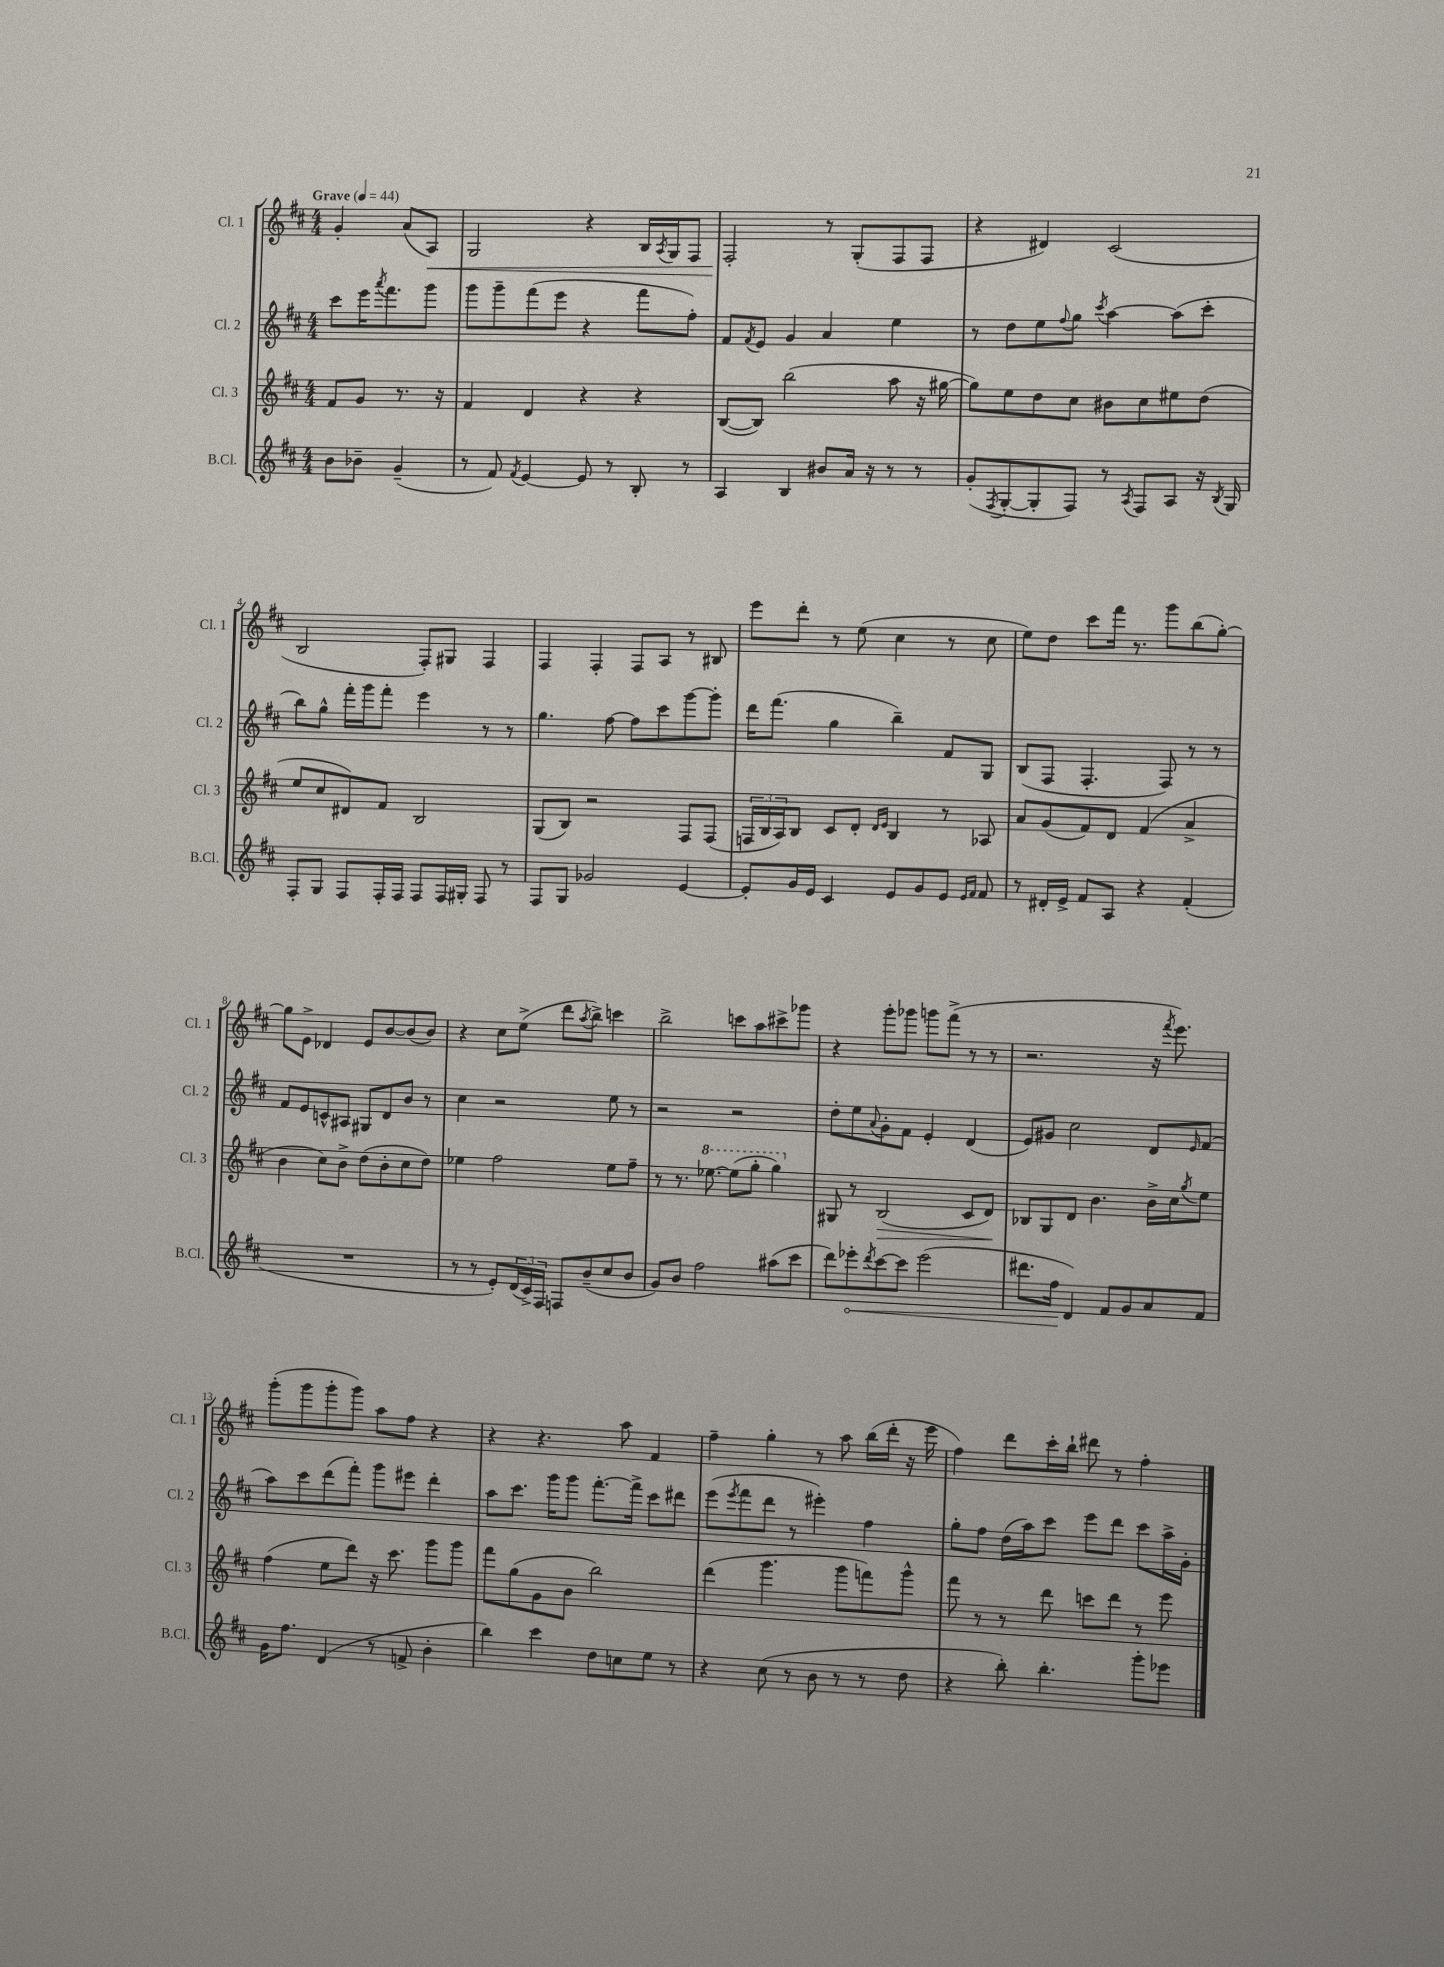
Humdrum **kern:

**kern	**dynam	**kern	**dynam	**kern	**kern	**dynam
*part4	*part4	*part3	*part3	*part2	*part1	*part1
*staff4	*staff4	*staff3	*staff3	*staff2	*staff1	*staff1
*I"B.Cl.	*	*I"Cl. 3	*	*I"Cl. 2	*I"Cl. 1	*
*I'B.Cl.	*	*I'Cl. 3	*	*I'Cl. 2	*I'Cl. 1	*
*clefG2	*	*clefG2	*	*clefG2	*clefG2	*
*k[f#c#]	*	*k[f#c#]	*	*k[f#c#]	*k[f#c#]	*
*M4/4	*	*M4/4	*	*M4/4	*M4/4	*
*MM44	*	*MM44	*	*MM44	*MM44	*
=	=	=	=	=	=	=
!	!	!	!	!	!LO:TX:a:B:t=Grave	!
8b\L	.	8f#/L	.	8ccc#\L	4g'/	.
8b-X~\J	.	8g/J	.	16eee\K	.	.
.	.	.	.	8qaaa/	.	.
.	.	.	.	8.fff#\	.	.
(4g~/	.	8.r	.	.	(8a/L	.
!	!	!	!	!	!	!LO:HP:b
.	.	.	.	8ggg\J	8A/J)	<
.	.	16r	.	.	.	.
=1	=1	=1	=1	=1	=1	=1
8r	.	4f#/	.	8ggg\L	2G/	.
8f#/)	.	.	.	8ggg~\	.	.
8qf#/	.	.	.	.	.	.
[4e/	.	4d/	.	(8fff#\	.	.
.	.	.	.	8eee\J	.	.
8e/]	.	4r	.	4r	4r	.
8r	.	.	.	.	.	.
8B'/	.	4r	.	8fff#\L	16B/LL	.
.	.	.	.	.	8qA/	.
.	.	.	.	.	16G/J	.
8r	.	.	.	8ff#'\J)	8F#/J	.
=2	=2	=2	=2	=2	=2	=2
4A/	.	([8B/L	.	8f#/L	2F#'/	.
.	.	.	.	8qf#/	.	.
.	.	8B/J])	.	8e/J	.	.
4B/	.	(2bb\	.	4g/	.	.
8b#X/L	.	.	.	4a/	8r	[
16a/Jk	.	.	.	.	(8G'/L	.
16r	.	.	.	.	.	.
8r	.	8aa\	.	4ee\	8F#/	.
8r	.	16r	.	.	8F#/J	.
.	.	[16gg#X\	.	.	.	.
=3	=3	=3	=3	=3	=3	=3
(8g'/L	.	8gg#\L])	.	8r	4r	.
8qF#/	.	.	.	.	.	.
[8G'/	.	8ee\	.	8dd\L	.	.
8G'/]	.	8dd\	.	8ee\	4d#X/)	.
.	.	.	.	8qqff#/	.	.
8F#/J)	.	8cc#\J	.	8gg\J	.	.
.	.	.	.	8qccc#/	.	.
8r	.	8b#X\L	.	[4aa\	(2c#/	.
8qA/	.	.	.	.	.	.
8F#/L	.	8cc#\	.	.	.	.
8A/J	.	8ee#X\	.	(8aa\L]	.	.
16r	.	(8dd\J	.	8ccc#'\J	.	.
8qB/	.	.	.	.	.	.
16G/	.	.	.	.	.	.
!!LO:LB:g=z
=4	=4	=4	=4	=4	=4	=4
8F#'/L	.	8ee/L	.	8bb\L)	2B/	.
8G/J	.	8cc#/	.	8gg^^\J	.	.
8F#/L	.	8d#X/)	.	16fff#'\LL	.	.
.	.	.	.	16ggg\J	.	.
16F#'/L	.	8f#/J	.	8fff#'\J	.	.
16F#/JJ	.	.	.	.	.	.
8F#/L	.	2B/	.	4eee\	8F#'/L)	.
16F#/L	.	.	.	.	8G#X/J	.
16G#X'/JJ	.	.	.	.	.	.
8F#/	.	.	.	8r	4F#/	.
8r	.	.	.	8r	.	.
=5	=5	=5	=5	=5	=5	=5
8F#/L	.	(8G/L	.	4.gg\	4F#/	.
8G/J	.	8B/J)	.	.	.	.
2g-X/	.	2r	.	.	4F#'/	.
.	.	.	.	[8ff#\	.	.
.	.	.	.	8ff#\L]	8F#/L	.
.	.	.	.	8ccc#\	8A/J	.
[4e/	.	8F#/L	.	[8ggg\	8r	.
.	.	(8F#/J	.	8ggg'\J]	8B#X/	.
=6	=6	=6	=6	=6	=6	=6
8e'/L]	.	24Fn/LL	.	16ddd\KL	8eee\L	.
.	.	24B/	.	.	.	.
.	.	.	.	(8.fff#\J	.	.
.	.	24A/J)	.	.	.	.
16g/L	.	8B/J	.	.	8ddd'\J	.
16e/JJ	.	.	.	.	.	.
4c#/	.	8c#/L	.	4gg\	8r	.
.	.	8d'/J	.	.	(8ee\	.
.	.	16qqd/LL	.	.	.	.
.	.	16qqe/JJ	.	.	.	.
8e/L	.	4B/	.	4bb~\)	4cc#\	.
8g/	.	.	.	.	.	.
8e/J	.	8r	.	8f#/L	8r	.
16qqe/LL	.	.	.	.	.	.
16qqf#/JJ	.	.	.	.	.	.
8f#/	.	8A-X/	.	8G/J	8cc#\	.
=7	=7	=7	=7	=7	=7	=7
8r	.	8a/L	.	(8B/L	8ee\L)	.
16d#X'/LL	.	(8g/	.	8F#/J	8dd\J	.
16e^/JJ	.	.	.	.	.	.
8f#/L	.	8f#/)	.	4.F#'/	8ccc#\L	.
8A/J	.	8d/J	.	.	16fff#\Jk	.
.	.	.	.	.	8.r	.
4r	.	(4f#/	.	.	.	.
.	.	.	.	8F#/)	8ggg\L	.
(4f#'/	.	4a^/	.	8r	(8bb\	.
.	.	.	.	8r	[8gg'\J)	.
!!LO:LB:g=z
=8	=8	=8	=8	=8	=8	=8
1r	.	4b\	.	8f#/L	8gg\L]	.
.	.	.	.	8e/	8e^\J	.
.	.	8cc#\L)	.	8cn^^/	4d-X/	.
.	.	8b^\J	.	8A#X/J	.	.
.	.	(8dd\L	.	8G#X/L	8e/L	.
.	.	8b'\	.	8d/	[8b/	.
.	.	8cc#\	.	8b/J	(8b/]	.
.	.	8dd\J)	.	8r	8b/J)	.
=9	=9	=9	=9	=9	=9	=9
8r	.	4ee-X\	.	4cc#\	4r	.
8r	.	.	.	.	.	.
8e'/L)	.	2ff#\	.	2r	8cc#\L	.
(24d/L	.	.	.	.	(8ee^\J	.
24c#^/)	.	.	.	.	.	.
24F#/JJ	.	.	.	.	.	.
8Fn/L	.	.	.	.	8ddd\L	.
.	.	.	.	.	8qaa/	.
(8b~/	.	.	.	.	8bb^\J)	.
8cc#/	.	8ee-\L	.	8ee\	4cccn\	.
8b/J	.	8ff#~\J	.	8r	.	.
=10	=10	=10	=10	=10	=10	=10
8g/L)	.	8r	.	2r	2bb^\	.
8b/J	.	8.r	.	.	.	.
2ff#\	.	.	.	.	.	.
*	*	*8va	*	*	*	*
.	.	[8.eee-X\	.	.	.	.
.	.	(8eee-\L]	.	2r	8cccn\L	.
.	.	8ggg'\J	.	.	8aa\	.
(8aa#X\L	.	4ggg\)	.	.	8ccc#X^\	.
8ccc#\J	.	.	.	.	8ggg-X\J	.
=11	=11	=11	=11	=11	=11	=11
*	*	*X8va	*	*	*	*
8ddd\L)	.	8G#X/	.	8dd'\L	4r	.
!	!LO:HP:b	!	!	!	!	!
8eee-X'\	<	8r	.	8ee\	.	.
8qddd/	.	.	.	8qqa/	.	.
!	!	!	!LO:HP:b	!	!	!
[8ccc#\	.	(2B/	>	8g'\	8ggg'\L	.
8ccc#\J]	.	.	.	8f#\J	8ggg-X\J	.
(2eee-\	.	.	.	4e'/	8gggn\L	.
.	.	.	.	.	(8fff#^\J	.
.	.	8c#/L	.	(4d/	8r	.
.	.	8d/J)	.	.	8r	.
.	.	.	]	.	.	.
=12	=12	=12	=12	=12	=12	=12
8.ddd#X\L	.	8B-X/L	.	8e/L)	2.r	.
.	.	8G/	.	8g#X/J	.	.
16ff#\Jk	.	.	.	.	.	.
4d/)	[	8d/J	.	2cc#\	.	.
.	.	4.b\	.	.	.	.
8f#/L	.	.	.	.	.	.
8g/	.	.	.	.	.	.
8a/	.	16b^\LL	.	8d/L	16r	.
.	.	.	.	.	8qfff#/	.
.	.	16cc#\J	.	.	8.eee\)	.
.	.	8qgg/	.	16qqe/	.	.
8f#/J	.	8ee\J	.	(8f#/J	.	.
!!LO:LB:g=z
=13	=13	=13	=13	=13	=13	=13
16g\KL	.	(4ff#\	.	8aa\L)	(8ggg'\L	.
8.ff#\J	.	.	.	.	.	.
.	.	.	.	8ccc#\	8ggg\	.
(4d/	.	8ee\L	.	(8ddd\	8ggg'\	.
.	.	8ddd\J)	.	8fff#'\J)	8ggg\J)	.
8r	.	16r	.	8ggg\L	8aa\L	.
.	.	8.ccc#\	.	.	.	.
8fn^/	.	.	.	8eee#X\J	8ff#\J	.
4b'\	.	8ggg\L	.	4ddd'\	4r	.
.	.	8ggg\J	.	.	.	.
=14	=14	=14	=14	=14	=14	=14
4bb\)	.	8fff#\L	.	8aa\L	4r	.
.	.	(8gg\	.	8.ccc#\J	.	.
4ccc#\	.	8g\	.	.	4.r	.
.	.	.	.	16ggg\KL	.	.
.	.	8b\J	.	8ggg\J	.	.
8dd\L	.	2bb\)	.	[8.fff#'\L	.	.
8ccn\	.	.	.	.	8aa\	.
.	.	.	.	16fff#^\Jk]	.	.
8ee\J	.	.	.	8ccc#\L	4f#/	.
8r	.	.	.	8ddd#X\J	.	.
=15	=15	=15	=15	=15	=15	=15
4r	.	(4ddd\	.	(8eee\L	4ff#~\	.
.	.	.	.	8qeee/	.	.
.	.	.	.	8fff#\	.	.
(8cc#\	.	4.ggg\	.	8ddd\J	4gg'\	.
8r	.	.	.	8r	.	.
8b\	.	.	.	4eee#X'\)	8r	.
8r	.	8ggg\L	.	.	8aa\	.
8r	.	8fffn\)	.	4ff#\	(16bb\LL	.
.	.	.	.	.	16ddd'\JJ	.
8dd\	.	8ggg^^\J	.	.	16r	.
.	.	.	.	.	16eee\	.
=16	=16	=16	=16	=16	=16	=16
4r	.	8fff#\	.	8gg'\L	4ff#\)	.
.	.	8r	.	8ff#\J	.	.
8bb'\)	.	8r	.	(16dd\LL	8ddd\L	.
.	.	.	.	16aa\J)	.	.
4.bb'\	.	8ddd\	.	8ccc#\J	16ccc#'\L	.
.	.	.	.	.	16bb`\JJ	.
.	.	8cccn\L	.	8eee\L	8ddd#X\	.
.	.	8ddd\J	.	8ddd\J	8r	.
8ggg'\L	.	8r	.	8ccc#\L	4ff#'\	.
8eee-X\J	.	8eee\	.	16aa^\L	.	.
.	.	.	.	16g'\JJ	.	.
==	==	==	==	==	==	==
*-	*-	*-	*-	*-	*-	*-
